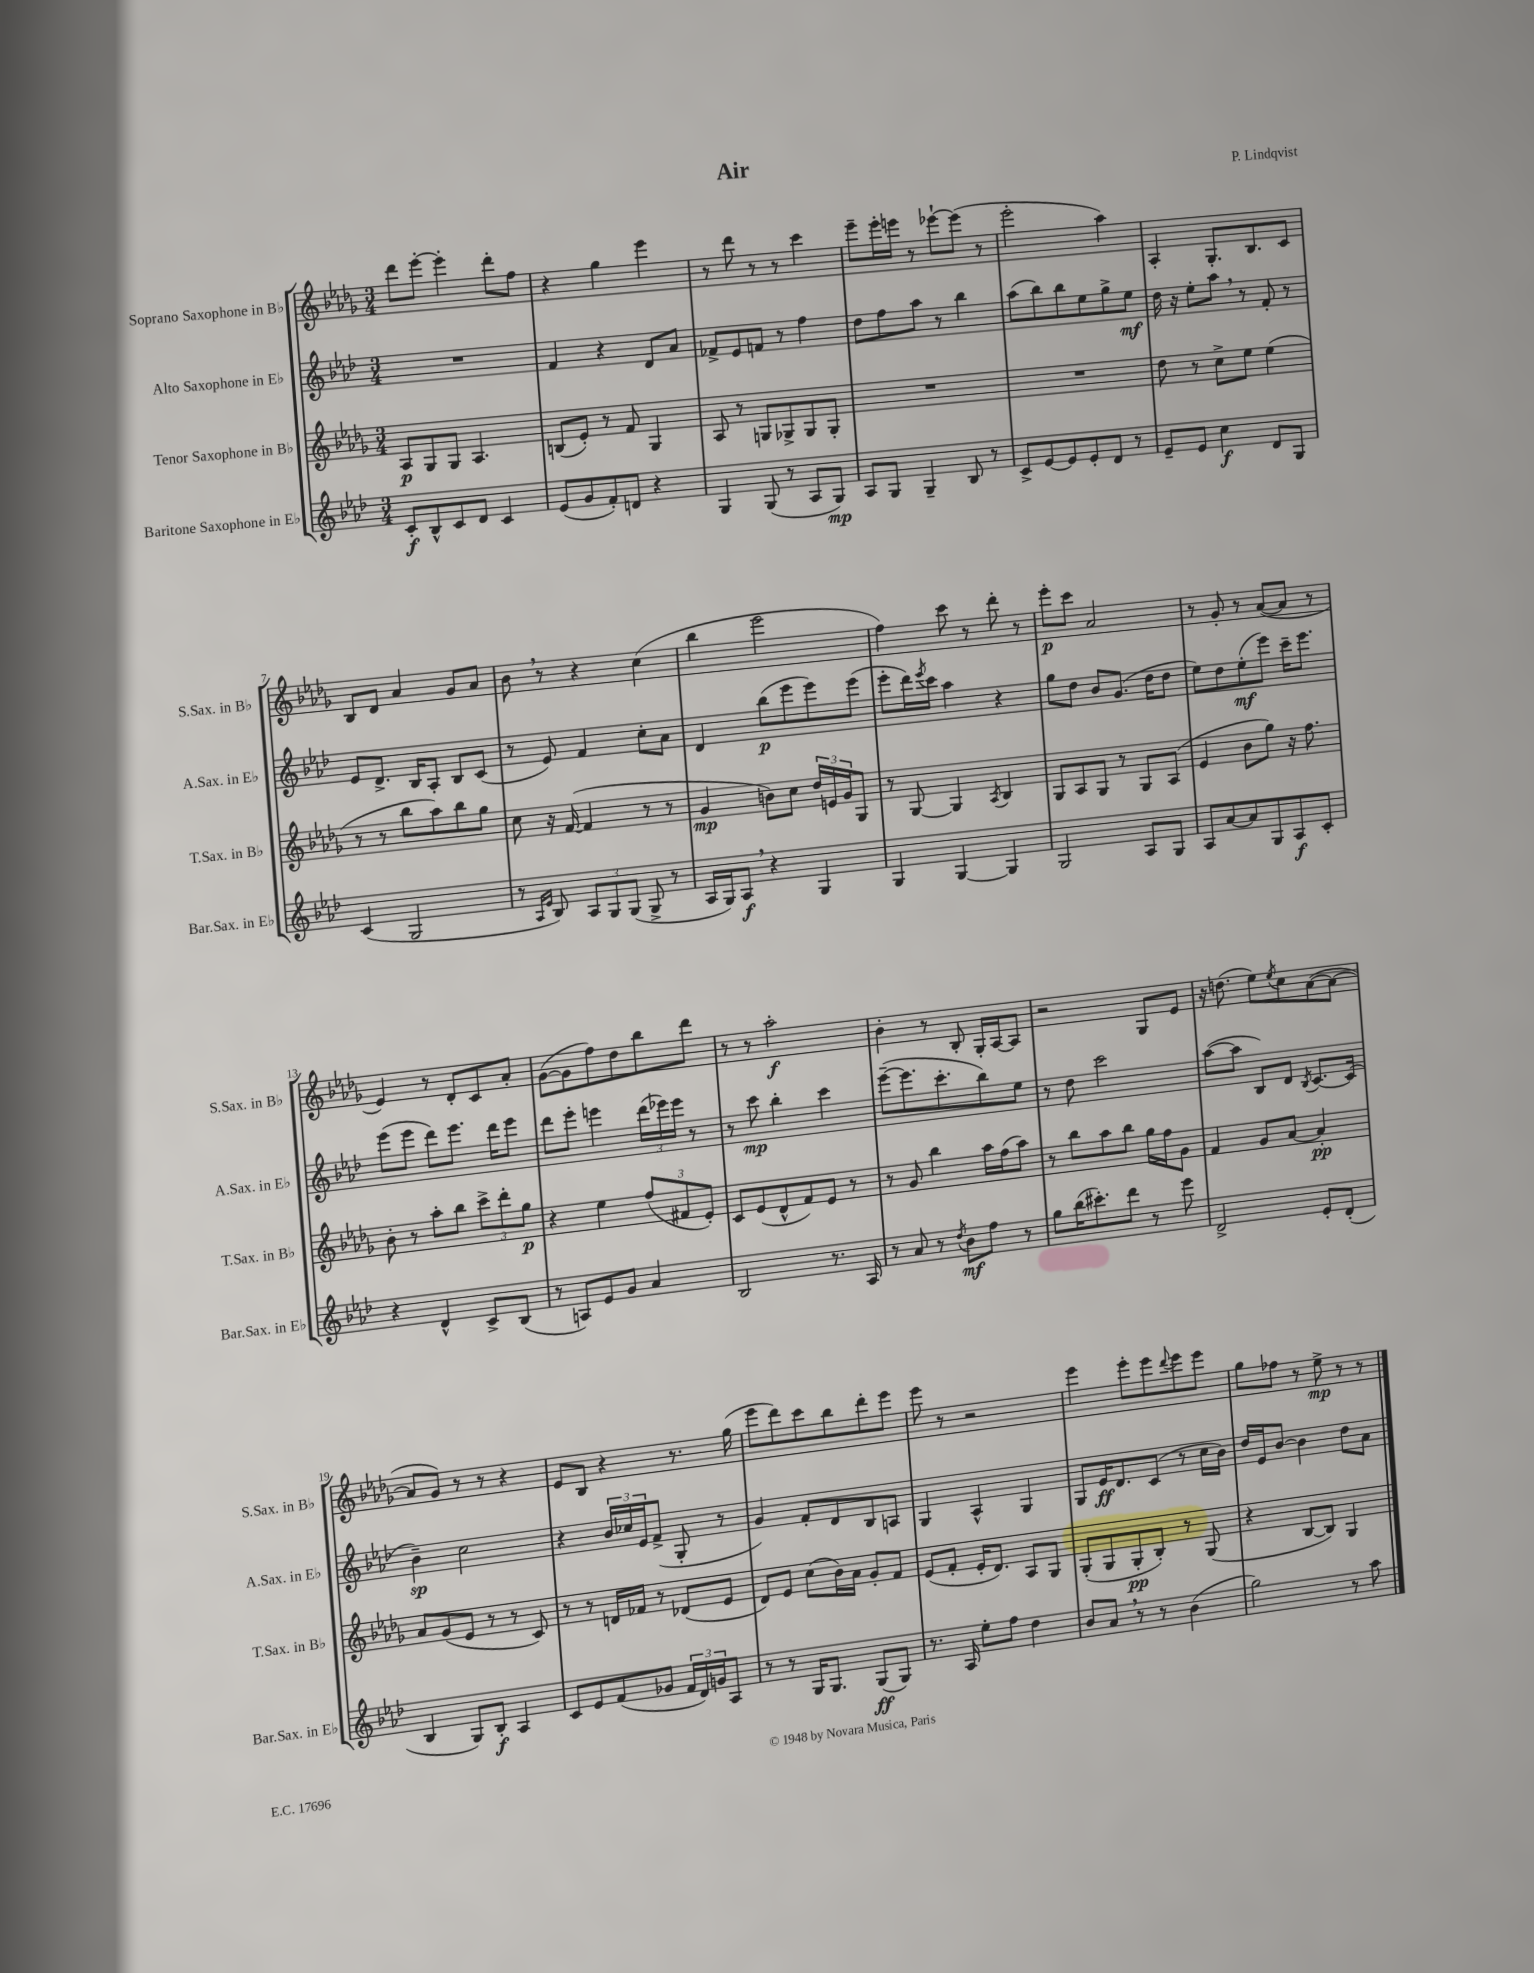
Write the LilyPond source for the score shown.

\header { title = "Air" composer = "P. Lindqvist" }
<<
\new StaffGroup <<
\new Staff = "s0" \with { instrumentName = "Soprano Saxophone in Bb" shortInstrumentName = "S.Sax. in Bb" } {
    \clef treble \key des \major \numericTimeSignature \time 3/4
    des'''8 ees'''8~-. ees'''4-. des'''8-. f''8 |
    r4 ges''4 ees'''4 |
    r8 des'''8 r8 r8 c'''4 |
    ees'''8-- ees'''16-. e'''16 r8 ees'''8~-! ees'''8( r8 |
    ees'''2-. aes''4) |
    aes4-. ges8.-. bes8. c'8 |
    bes8 des'8 aes'4 ges'8 aes'8 |
    bes'8 \breathe r8 r4 c''4( |
    bes''4 ees'''2 |
    f''4) c'''8 r8 des'''8-. r8 |
    ees'''8-.\p c'''8 aes'2 |
    r8 ges'8-. r8 aes'8~( aes'8 r8 |
    ees'4) r8 des'8-. c'8 aes'8-. |
    ges'8~( ges'8 f''8) des''8 bes''8 des'''8 |
    r8 r8 aes''2-.\f |
    bes'4-. r8 bes8-. ges16-. aes16~ aes8 |
    r2 ges8 ees'8 |
    r16 d''8.( ees''8) \acciaccatura { ees''8 } c''8 aes'8~( aes'8~ |
    aes'8 ges'8) r8 r8 r4 |
    ees'8 bes8 r4 r8. ges''16( |
    ees'''8 des'''8) c'''8 bes''8 des'''8-. ees'''8 |
    ees'''8 r8 r2 |
    ees'''4 ees'''8-. ees'''8 \appoggiatura { des'''8 } ees'''8 ees'''8 |
    ges''8 fes''8 r8 ees''8->\mp r8 r8 \bar "|." |
}
\new Staff = "s1" \with { instrumentName = "Alto Saxophone in Eb" shortInstrumentName = "A.Sax. in Eb" } {
    \clef treble \key aes \major \numericTimeSignature \time 3/4
    R2. |
    f'4 r4 des'8 aes'8 |
    fes'8-> ees'8 f'8 r8 f''4 |
    des''8 f''8 aes''8 r8 bes''4 |
    aes''8( bes''8) bes''8 ees''8 g''8-> ees''8\mf |
    des''16 r16 ees''8-. aes''8 \breathe r8 f'8-. r8 |
    ees'8 des'8.-> bes16 aes8-. bes8 c'8( |
    r8 ees'8) f'4 c''8-. aes'8 |
    des'4 bes''8\p( ees'''8 ees'''8) ees'''8( |
    ees'''8-. des'''16) \acciaccatura { ees'''8 } c'''16 aes''4 r4 |
    g''8 des''8 bes'8 g'8.( des''16 des''8 |
    ees''8) des''8 ees''8-.\mf( ees'''8) c'''16-- ees'''8. |
    ees'''8( ees'''8 des'''8) ees'''8. des'''16 ees'''8 |
    des'''8 ees'''8-. e'''4 \tuplet 3/2 { des'''16( ees'''16) ees'''16 } r8 |
    r8 c'''8\mp bes''4-. c'''4 |
    ees'''8~--( ees'''8. c'''8.-. bes''8) ees''8 |
    r8 des''8 c'''2 |
    aes''8~( aes''8 bes8) des'8 \acciaccatura { bes8 } c'8.~ c'16( |
    bes'4--\sp) c''2 |
    r4 \tuplet 3/2 { bes'16 ces''16 ees'16 } f'8->( g8-. r8 |
    g'4) f'8-. des'8 bes8 a8 |
    g4 aes4-^ g4 |
    g8 ees'16\ff des'8. c'8( r8 c''16 bes'16) |
    des''16 ees'16 bes'8~ bes'4 des''8 aes'8 \bar "|." |
}
\new Staff = "s2" \with { instrumentName = "Tenor Saxophone in Bb" shortInstrumentName = "T.Sax. in Bb" } {
    \clef treble \key des \major \numericTimeSignature \time 3/4
    aes8\p ges8 ges8 aes4. |
    b8( ees'8-.) r8 f'8 ges4 |
    aes8 r8 g8 ges8-> ges8 ges8-. |
    R2. |
    R2. |
    des''8 r8 c''8-> ees''8 ees''4( |
    r8 r8 bes''8 aes''8) bes''8 ges''8 |
    c''8 r16 f'16~( f'4 r8 r8 |
    ges'4\mp b'8) c''8 \tuplet 3/2 { des''16 e'16 ges'16 } ges8 |
    r8 ges8~ ges4 \acciaccatura { aes8 } bes4 |
    ges8 aes8 ges8 r8 ges8 aes8( |
    ees'4 bes'8 ges''8) r16 f''8. |
    bes'8-. r8 aes''8-. bes''8 \tuplet 3/2 { c'''8-> des'''8-. ges''8\p } |
    r4 ees''4 \tuplet 3/2 { f''8( fis'8 ees'8-.) } |
    c'8 ees'8( des'8-^ f'8) ees'8 r8 |
    r8 ges'8 bes''4 aes''16 f''16( aes''8) |
    r8 bes''8 aes''8 bes''8 ges''16 f''16 ges'8 |
    f'4 ges'8 aes'8~ aes'4-.\pp |
    aes'8 ges'8( ees'8 r8 r8 c'8) |
    r8 r8 d'16 fes'16 r8 des'8( ees'8 |
    des'8) ees'8 c''8( bes'16) aes'16 ges'8-. f'8 |
    ees'8( f'8-. ees'16-. des'8.) aes8 ges8 |
    ges8-.( ges8 ges8-.\pp bes8-.) r8 ges8( |
    r4 bes8~ bes8) ges4 \bar "|." |
}
\new Staff = "s3" \with { instrumentName = "Baritone Saxophone in Eb" shortInstrumentName = "Bar.Sax. in Eb" } {
    \clef treble \key aes \major \numericTimeSignature \time 3/4
    c'8-.\f bes8-^ c'8 des'8 c'4 |
    ees'8( g'8 f'8-.) d'8 r4 |
    g4 g8( r8 aes8 g8\mp) |
    aes8 g8 g4-- bes8 r8 |
    c'8-> ees'8~ ees'8 ees'8-. des'8 r8 |
    ees'8-- ees'8 c''4\f des'8 g8 |
    c'4( g2 |
    r8 \grace { aes16 ees'16 } bes8) \tuplet 3/2 { aes8 g8 g8( } g8-> r8 |
    aes16 g16) aes8\f \breathe r4 g4 |
    g4 g4~ g4 |
    g2 aes8 g8 |
    aes8 aes'8~ aes'8 g8 aes8\f c'8-. |
    r4 des'4-^ c'8-> bes8( |
    r8 a8) ees'8 g'8 aes'4 |
    bes2 r8. aes16 |
    r8 aes'8 r8 \acciaccatura { des''8 } bes'8\mf f''8 r8 |
    g''8 bes''16( cis'''8.-.) des'''8 r8 ees'''8 |
    des'2-> ees'8-. des'8-.( |
    bes4 g8) bes8-.\f aes4 |
    c'8 ees'8 f'8( ges'8 \tuplet 3/2 { f'16 des'16) g'16 } aes8 |
    r8 r8 g16 g8. g8\ff( g8) |
    r8. aes16 ees''8-. f''8 des''4 |
    bes'8 aes'8 \breathe r8 r8 bes'4( |
    g''2) r8 aes''8 \bar "|." |
}
>>
>>
